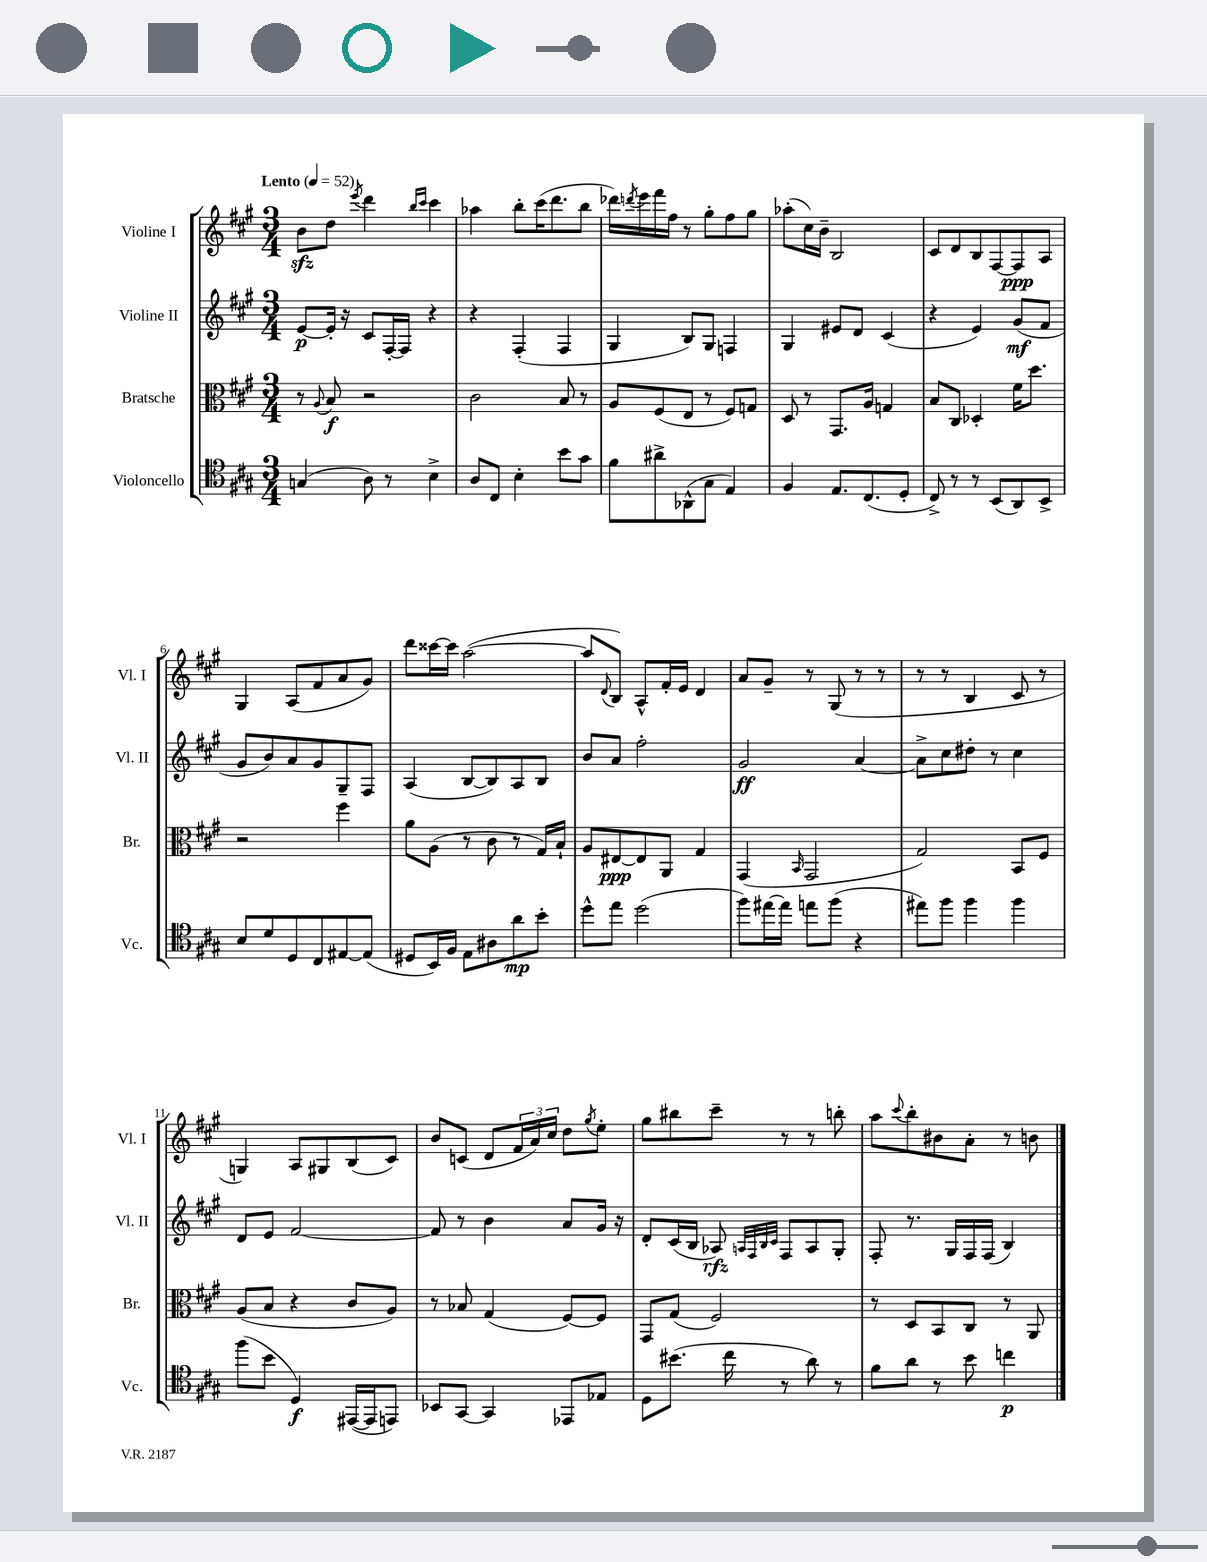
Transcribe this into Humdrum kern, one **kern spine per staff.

**kern	**kern	**kern	**kern
*staff4	*staff3	*staff2	*staff1
*clefC4	*clefC3	*clefG2	*clefG2
*k[f#c#g#]	*k[f#c#g#]	*k[f#c#g#]	*k[f#c#g#]
*M3/4	*M3/4	*M3/4	*M3/4
*MM52	*MM52	*MM52	*MM52
(4G/	8r	[8e/L	8b\L
.	8qqA/	.	.
.	8B/	16e'/]Jk	8dd\J
.	.	16r	.
.	.	.	8qeee/
8A\)	2r	8c#/L	4ddd\
8r	.	[16F#'/L	.
.	.	16F#/]JJ	.
.	.	.	16qqbb/LL
.	.	.	16qqccc#/JJ
4B^\	.	4r	4ccc#\
=	=	=	=
8A/L	2c#\	4r	4aa-\
8C#/J	.	.	.
4B'\	.	(4F#'/	8bb'\L
.	.	.	(16ccc#\K
.	.	.	8.ddd\
8b\L	8B/	4F#/	.
8g#\J	8r	.	8bb\J
=	=	=	=
8f#\L	8A/L	4G#/	16ddd-\LL)
.	.	.	8qddd/
.	.	.	16eee\
8a#^\	(8F#/	.	16fff#\
.	.	.	16ff#\JJ
(8AA-^^\	8E/J	8B/L)	8r
8G#\J	8r	8G#/J	8gg#'\L
4E/)	8F#/L)	4F/	8ff#\
.	8G/J	.	8gg#\J
=	=	=	=
4F#/	8D/	4G#/	(8aa-'\L
.	8r	.	16cc#\L)
.	.	.	16b~\JJ
8.E/L	8.GG#/L	8e#/L	2B/
.	.	8d/J	.
(8.C#/	16A/Jk	.	.
.	4G/	(4c#/	.
8D'/J	.	.	.
=	=	=	=
8C#^/)	8B/L	4r	8c#/L
8r	8C#/J	.	8d/
8r	4D-'/	4e/)	8B/
(8BB/L	.	.	[8F#/
8AA/)	16f#\LK	(8g#/L	8F#/]
.	8.dd\J	.	.
8BB^/J	.	8f#/J	8A/J
=	=	=	=
8B/L	2r	8g#/L	4G#/
8d/	.	8b/)	.
8D/	.	8a/	(8A/L
8C#/	.	8g#/	8f#/
[8E#/	4ff#\	8G#~/	8a/
(8E#/]J	.	8F#/J	8g#/J)
=	=	=	=
8D#/L	8a\L	(4A/	8ddd\L
16BB/L)	(8A\J	.	[16ccc##\L
16F#/JJ	.	.	16ccc##\]JJ
8E\L	8r	[8B/L	([2aa\
8A#\	8c#\	8B/])	.
8a\	8r	8A/	.
8b'\J	16G#/LL)	8B/J	.
.	16B`/JJ	.	.
=	=	=	=
8dd^^\L	8A/L	8b/L	8aa/]L
.	.	.	8qqd/
8ee\J	[8E#/	8a/J	8B/J)
(2dd\	8E#/]	2ff#'\	8A^^/L
.	8AA/J	.	16f#'/L
.	.	.	16e/JJ
.	4G#/	.	4d/
=	=	=	=
8ff#\L)	(4GG#/	2g#/	8a/L
[16ee#\L	.	.	8g#~/J
16ee#\]JJ	.	.	.
.	16qqBB/	.	.
8ee\L	2GG#/	.	8r
(8ff#\J	.	.	(8G#/
4r	.	[4a/	8r
.	.	.	8r
=	=	=	=
8ee#\L)	2G#/)	8a^\]L	8r
8ff#\J	.	8cc#\	8r
4ff#\	.	8dd#'\J	4B/
.	.	8r	.
4ff#\	8BB/L	4cc#\	8c#/
.	8F#/J	.	8r
=	=	=	=
(8ff#\L	(8A/L	8d/L	4G/)
8b\J	8B/J	8e/J	.
4D/)	4r	[2f#/	8A/L
.	.	.	8G#/
([16EE#/LL	8c#/L	.	(8B/
16EE#/]J	.	.	.
8EE/J)	8A/J)	.	8c#/J)
=	=	=	=
8BB-/L	8r	8f#/]	8b/L
[8GG#/J	8B-/	8r	(8c/J
4GG#/]	(4G#/	4b\	8d/L
.	.	.	24f#/L
.	.	.	24a/)
.	.	.	24cc#/JJ
8EE-/L	[8F#/L)	8a/L	8dd\L
.	.	.	8qgg#/
8E-/J	8F#/]J	16g#/Jk	8ee'\J
.	.	16r	.
=	=	=	=
8D\L	8GG#/L	8d'/L	8gg#\L
(8.b#\J	(8G#/J	(16c#/L	8bb#\
.	.	16B/JJ	.
.	2F#/)	8A-/)	8ccc#~\J
16cc#\	.	.	.
.	.	32qqA/LLL	.
.	.	32qqF#/	.
.	.	32qqB/	.
.	.	32qqc#/JJJ	.
8r	.	8F#/L	8r
8a\)	.	8A/	8r
8r	.	8G#'/J	8bb'\
=	=	=	=
8f#\L	8r	8F#'/	8aa\L
.	.	.	8qqccc#/
8a\J	8D/L	8.r	8bb'\
8r	8BB/	.	8b#\
.	.	16G#/LL	.
8b\	8C#/J	16F#/	8a'\J
.	.	(16F#/JJ	.
4cc\	8r	4B/)	8r
.	8AA/	.	8b\
==	==	==	==
*-	*-	*-	*-
